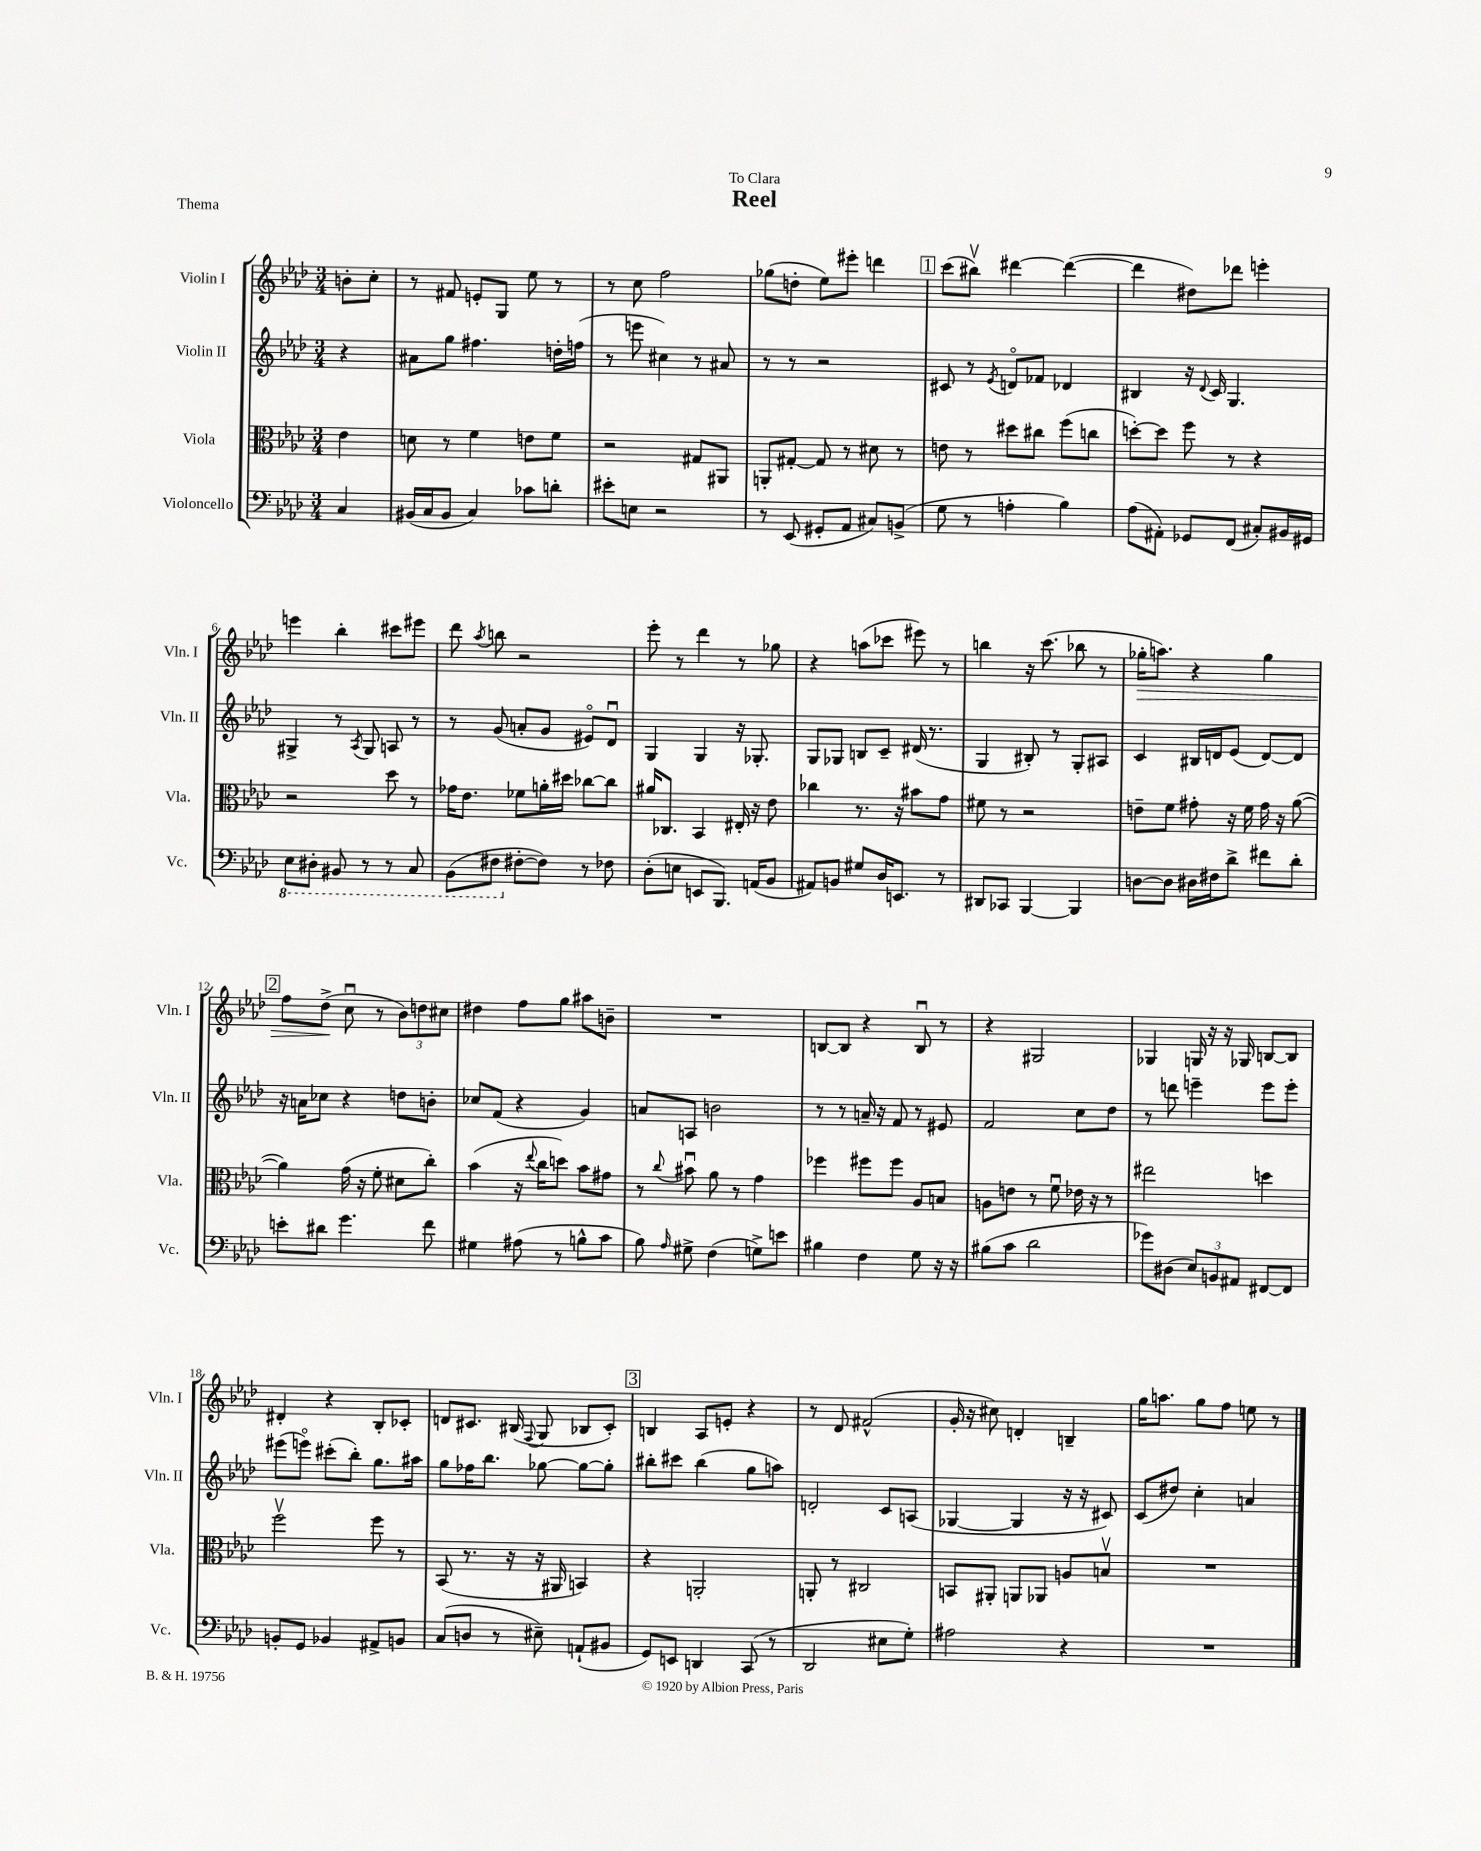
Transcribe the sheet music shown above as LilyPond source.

\header { title = "Reel" dedication = "To Clara" piece = "Thema" }
<<
\new StaffGroup <<
\new Staff = "s0" \with { instrumentName = "Violin I" shortInstrumentName = "Vln. I" } {
    \clef treble \key aes \major \numericTimeSignature \time 3/4 \partial 4
    \autoBeamOff b'8[-. c''8]-. |
    r8 fis'8 e'8[-. g8] ees''8 r8 |
    r8 c''8 f''2 |
    ges''8[( d''8]-. ees''8[) eis'''8]-. d'''4 |
    \mark \markup { \box "1" } c'''8[( bis''8]\upbow) dis'''4~ dis'''4~( |
    dis'''4 dis''8[) des'''8] e'''4-. |
    e'''4 bes''4-. cis'''8[ eis'''8] |
    des'''8 \acciaccatura { aes''8 } b''8 r2 |
    ees'''8-. r8 des'''4 r8 ges''8 |
    r4 a''8[( ces'''8] eis'''8) r8 |
    b''4 r16 c'''8.( bes''8 r8 |
    ges''16[-.\> a''8.]) r4 ges''4 |
    \mark \markup { \box "2" } f''8[ des''8]->\!( c''8\downbow r8 \tuplet 3/2 { bes'8[) d''8 cis''8] } |
    dis''4 f''8[ g''8] ais''8[ b'8]-- |
    R2. |
    b8[~ b8] r4 b8\downbow r8 |
    r4 gis2 |
    ges4 g16 r16 r16 ges16 b8[~ b8] |
    dis'4-. r4 bes8[-. ces'8]-. |
    d'8[ cis'8.] bis16( \appoggiatura { f8 } g8 bes8[ cis'8]-.) |
    \mark \markup { \box "3" } b4 aes8[ e'8]-. r4 |
    r8 des'8 fis'2-^( |
    g'16-. r16 cis''8) d'4-. b4-- |
    g''16[ a''8.] g''8[ f''8] e''8 r8 \bar "|." |
}
\new Staff = "s1" \with { instrumentName = "Violin II" shortInstrumentName = "Vln. II" } {
    \clef treble \key aes \major \numericTimeSignature \time 3/4 \partial 4
    \autoBeamOff r4 |
    ais'8[ g''8] fis''4. d''16[-. f''16]( |
    r8 e'''8 cis''4) r8 ais'8 |
    r8 r8 r2 |
    \mark \markup { \box "1" } cis'8 r8 \acciaccatura { ees'8 } d'8[\flageolet fes'8] des'4 |
    bis4 r16 \appoggiatura { des'8 } c'16 g4. |
    gis4-> r8 \acciaccatura { aes8 } gis8 a8 r8 |
    r8 g'8( a'8[-. g'8] eis'8[\flageolet) des'8]\downbow |
    g4 g4 r16 ges8.-. |
    g8[ ges8] b8[ c'8]-- dis'16( r8. |
    g4 bis8-.) r8 g8[-. ais8] |
    c'4 bis16[ d'16 ees'8]( d'8[~) d'8] |
    \mark \markup { \box "2" } r16 a'16[ ces''8] r4 d''8[ b'8]-. |
    ces''8[ f'8]( r4 g'4) |
    a'8[ a8] b'2 |
    r8 r8 a'16-- r16 f'8 r8 eis'8 |
    f'2 c''8[ des''8] |
    r8 d'''8 e'''4-- e'''8[ e'''8]-. |
    eis'''8[( e'''8]\flageolet) cis'''8[-.( bes''8]-.) g''8.[ ais''16] |
    g''8[ fes''16 bes''8.] ges''8~ ges''8[~ ges''8]-. |
    \mark \markup { \box "3" } bis''8[-. cis'''8] bis''4( g''8[ a''8]) |
    d'2-. c'8[ a8]( |
    ges4~ ges4 r16 r16 cis'8) |
    c'8[( dis''8]) c''4-. a'4 \bar "|." |
}
\new Staff = "s2" \with { instrumentName = "Viola" shortInstrumentName = "Vla." } {
    \clef alto \key aes \major \numericTimeSignature \time 3/4 \partial 4
    \autoBeamOff ees'4 |
    d'8 r8 f'4 e'8[ f'8] |
    r2 gis8[ ais,8] |
    a,8[-. gis8]~-. gis8 r8 dis'8 r8 |
    \mark \markup { \box "1" } e'8 r8 dis''8[ cis''8] f''8[( c''8] |
    d''8[~-.) d''8] f''8 r8 r4 |
    r2 des''8 r8 |
    ges'16[ ees'8.] fes'8[ a'16-. dis''16] ces''8[~ ces''8] |
    ais'16[ ces8.] bes,4 eis16-. r16 ees'8 |
    ces''4 r8. r16 bis'8[ g'8] |
    fis'8 r8 r2 |
    e'8[-- f'8] gis'8-. r16 f'16 gis'16 r16 aes'8~( |
    \mark \markup { \box "2" } aes'4) g'16( r16 f'8-. dis'8[ c''8]-.) |
    bes'4( r16 \appoggiatura { ees''8 } c''16[ d''8]) bes'8[ gis'8] |
    r8 \appoggiatura { c''8 } bis'8\downbow aes'8 r8 g'4 |
    fes''4 fis''8[ fis''8] aes8[ b8] |
    a8[ e'8] r8 f'8\downbow ees'16 r16 r8 |
    eis''2 d''4 |
    f''2\upbow f''8 r8 |
    bes,8( r8. r16 r16 ais,16 b,4) |
    \mark \markup { \box "3" } r4 a,2-. |
    a,8-. r8 cis2 |
    b,8[ ais,8]-. a,8[ aes,8] a8[ b8]\upbow |
    R2. \bar "|." |
}
\new Staff = "s3" \with { instrumentName = "Violoncello" shortInstrumentName = "Vc." } {
    \clef bass \key aes \major \numericTimeSignature \time 3/4 \partial 4
    \autoBeamOff c4 |
    bis,16[( c16 bis,8] c4) ces'8[ d'8]-. |
    eis'8[-. e8] r2 |
    r8 ees,8( gis,8[-. aes,8] cis8[) b,8]->( |
    \mark \markup { \box "1" } g8 r8 a4-. bes4) |
    aes8[( ais,8]-.) ges,8[ f,8]( cis8[-.) bis,16 gis,16] |
    \ottava #-1 ees,8[ dis,8]-. bis,,8 r8 r8 c,8 |
    bes,,8[( fis,8] \ottava #0 fis8[~-. fis8]) r8 fes8 |
    des8[-.( e8] e,8[ bes,,8.]) a,16[( bes,8] |
    ais,8[) b,8] gis8[ des16 e,8.] r8 |
    dis,8[ ces,8] bes,,4~ bes,,4 |
    d8[~ d8] dis16[ fis16 des'8]-> fis'8[ des'8]-. |
    \mark \markup { \box "2" } e'8[-. dis'8] g'4. f'8 |
    gis4 ais8( r8 b8[-^ c'8] |
    bes8) \grace { aes16 } gis8-> f4( g8[->) e'8] |
    bis4 f4 g8 r16 r16 |
    bis8[( c'8] des'2 |
    ges'8[) dis8]( \tuplet 3/2 { ees8[) b,8 ais,8] } fis,8[~ fis,8] |
    b,8[-. g,8] bes,4 ais,8[-> b,8] |
    c8[( d8] r8 eis8--) a,8[-!( bis,8] |
    \mark \markup { \box "3" } g,8[) e,8] d,4 c,8( r8 |
    des,2 eis8[ g8]-.) |
    ais2 r4 |
    R2. \bar "|." |
}
>>
>>
